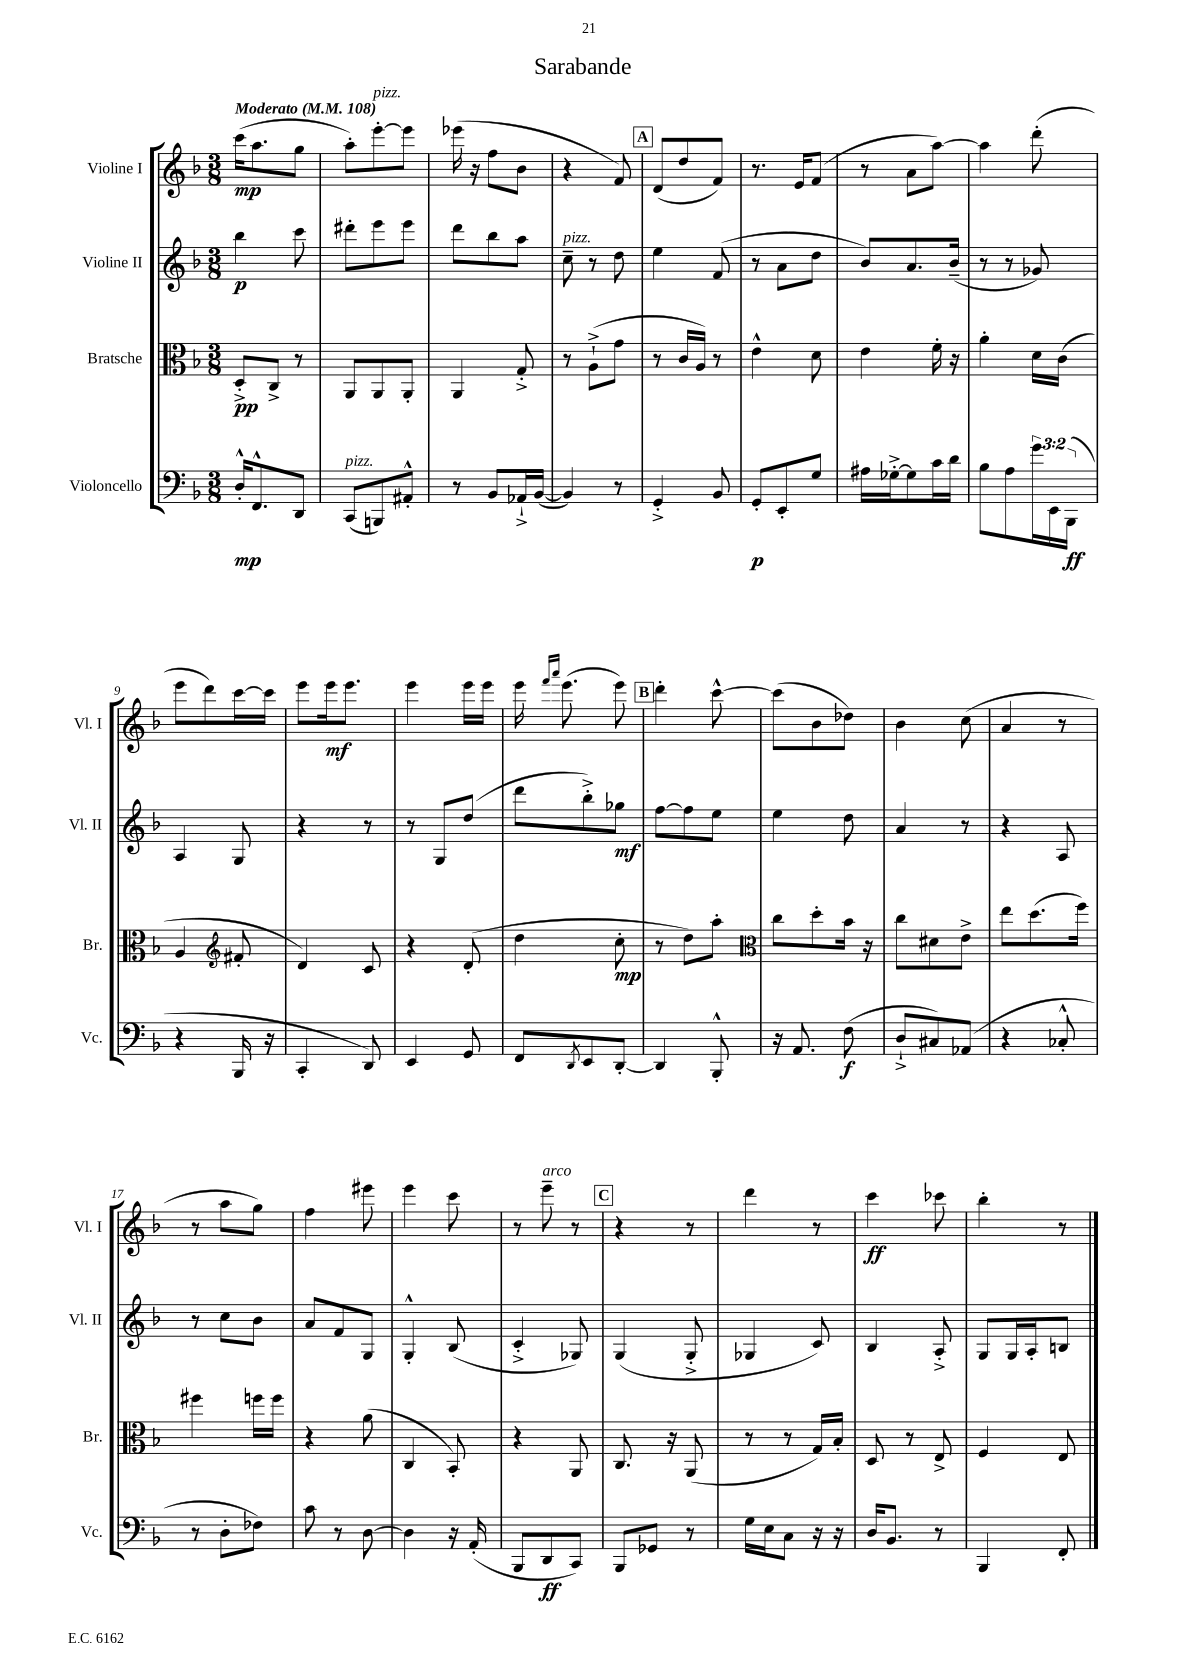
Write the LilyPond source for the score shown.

\header { title = "Sarabande" }
<<
\new StaffGroup <<
\new Staff = "s0" \with { instrumentName = "Violine I" shortInstrumentName = "Vl. I" } {
    \clef treble \key f \major \numericTimeSignature \time 3/8 \tempo "Moderato" 4 = 108
    c'''16\mp( a''8. g''8 |
    a''8-.) e'''8~-.^\markup { \italic "pizz." } e'''8 |
    ees'''16( r16 f''8 bes'8 |
    r4 f'8) |
    \mark \markup { \box "A" } d'8( d''8 f'8) |
    r8. e'16 f'8( |
    r8 a'8 a''8~) |
    a''4 d'''8-.( |
    e'''8 d'''8) c'''16~ c'''16 |
    e'''8 e'''16\mf e'''8. |
    e'''4 e'''16 e'''16 |
    e'''16 \grace { f'''16 a'''16 } e'''8.( e'''8) |
    \mark \markup { \box "B" } d'''4-. c'''8~-^ |
    c'''8( bes'8 des''8) |
    bes'4 c''8( |
    a'4 r8 |
    r8 a''8 g''8) |
    f''4 eis'''8 |
    e'''4 c'''8 |
    r8 e'''8--^\markup { \italic "arco" } r8 |
    \mark \markup { \box "C" } r4 r8 |
    d'''4 r8 |
    c'''4\ff ces'''8 |
    bes''4-. r8 \bar "|." |
}
\new Staff = "s1" \with { instrumentName = "Violine II" shortInstrumentName = "Vl. II" } {
    \clef treble \key f \major \numericTimeSignature \time 3/8
    bes''4\p c'''8 |
    dis'''8-. e'''8 e'''8 |
    d'''8 bes''8 a''8 |
    c''8--^\markup { \italic "pizz." } r8 d''8 |
    \mark \markup { \box "A" } e''4 f'8( |
    r8 a'8 d''8 |
    bes'8) a'8. bes'16--( |
    r8 r8 ges'8) |
    a4 g8 |
    r4 r8 |
    r8 g8 d''8( |
    d'''8 bes''8-.->) ges''8\mf |
    \mark \markup { \box "B" } f''8~ f''8 e''8 |
    e''4 d''8 |
    a'4 r8 |
    r4 a8 |
    r8 c''8 bes'8 |
    a'8 f'8 g8 |
    g4-.-^ bes8( |
    c'4-.-> ges8) |
    \mark \markup { \box "C" } g4( g8-.-> |
    ges4 c'8) |
    bes4 a8-.-> |
    g8 g16 a16-. b8 \bar "|." |
}
\new Staff = "s2" \with { instrumentName = "Bratsche" shortInstrumentName = "Br." } {
    \clef alto \key f \major \numericTimeSignature \time 3/8
    d8-.->\pp c8-> r8 |
    a,8 a,8 a,8-. |
    a,4 g8-.-> |
    r8 a8-!->( g'8 |
    \mark \markup { \box "A" } r8 c'16 a16) r8 |
    e'4-^ d'8 |
    e'4 f'16-. r16 |
    a'4-. d'16 c'16( |
    a4 \clef treble fis'8-. |
    d'4) c'8 |
    r4 d'8-.( |
    d''4 c''8-.\mp |
    \mark \markup { \box "B" } r8 d''8) a''8-. |
    \clef alto c''8 d''8-. bes'16 r16 |
    c''8 dis'8 e'8-> |
    e''8 d''8.( f''16) |
    fis''4 f''16 f''16 |
    r4 a'8( |
    c4 bes,8-.) |
    r4 a,8 |
    \mark \markup { \box "C" } c8. r16 a,8( |
    r8 r8 g16) bes16-. |
    d8 r8 e8-> |
    f4 e8 \bar "|." |
}
\new Staff = "s3" \with { instrumentName = "Violoncello" shortInstrumentName = "Vc." } {
    \clef bass \key f \major \numericTimeSignature \time 3/8 \override Staff.TupletNumber.text = #tuplet-number::calc-fraction-text
    d16-.-^\mp f,8.-^ d,8 |
    c,8^\markup { \italic "pizz." }( b,,8) ais,8-.-^ |
    r8 bes,8 aes,16-!-> bes,16~( |
    bes,4) r8 |
    \mark \markup { \box "A" } g,4-.-> bes,8 |
    g,8-.\p e,8-. g8 |
    ais16 ges16~-.-> ges8 c'16 d'16 |
    bes8 a8 \tuplet 3/2 { g'16 e,16 bes,,16\ff( } |
    r4 bes,,16 r16 |
    c,4-. d,8) |
    e,4 g,8 |
    f,8 \acciaccatura { d,8 } e,8 d,8~-. |
    \mark \markup { \box "B" } d,4 bes,,8-.-^ |
    r16 a,8. f8\f( |
    d8-!-> cis8) aes,8( |
    r4 ces8-.-^ |
    r8 d8-. fes8) |
    c'8 r8 d8~ |
    d4 r16 a,16-.( |
    bes,,8 d,8\ff c,8) |
    \mark \markup { \box "C" } bes,,8 ges,8 r8 |
    g16 e16 c8 r16 r16 |
    d16 bes,8. r8 |
    bes,,4 f,8-. \bar "|." |
}
>>
>>
